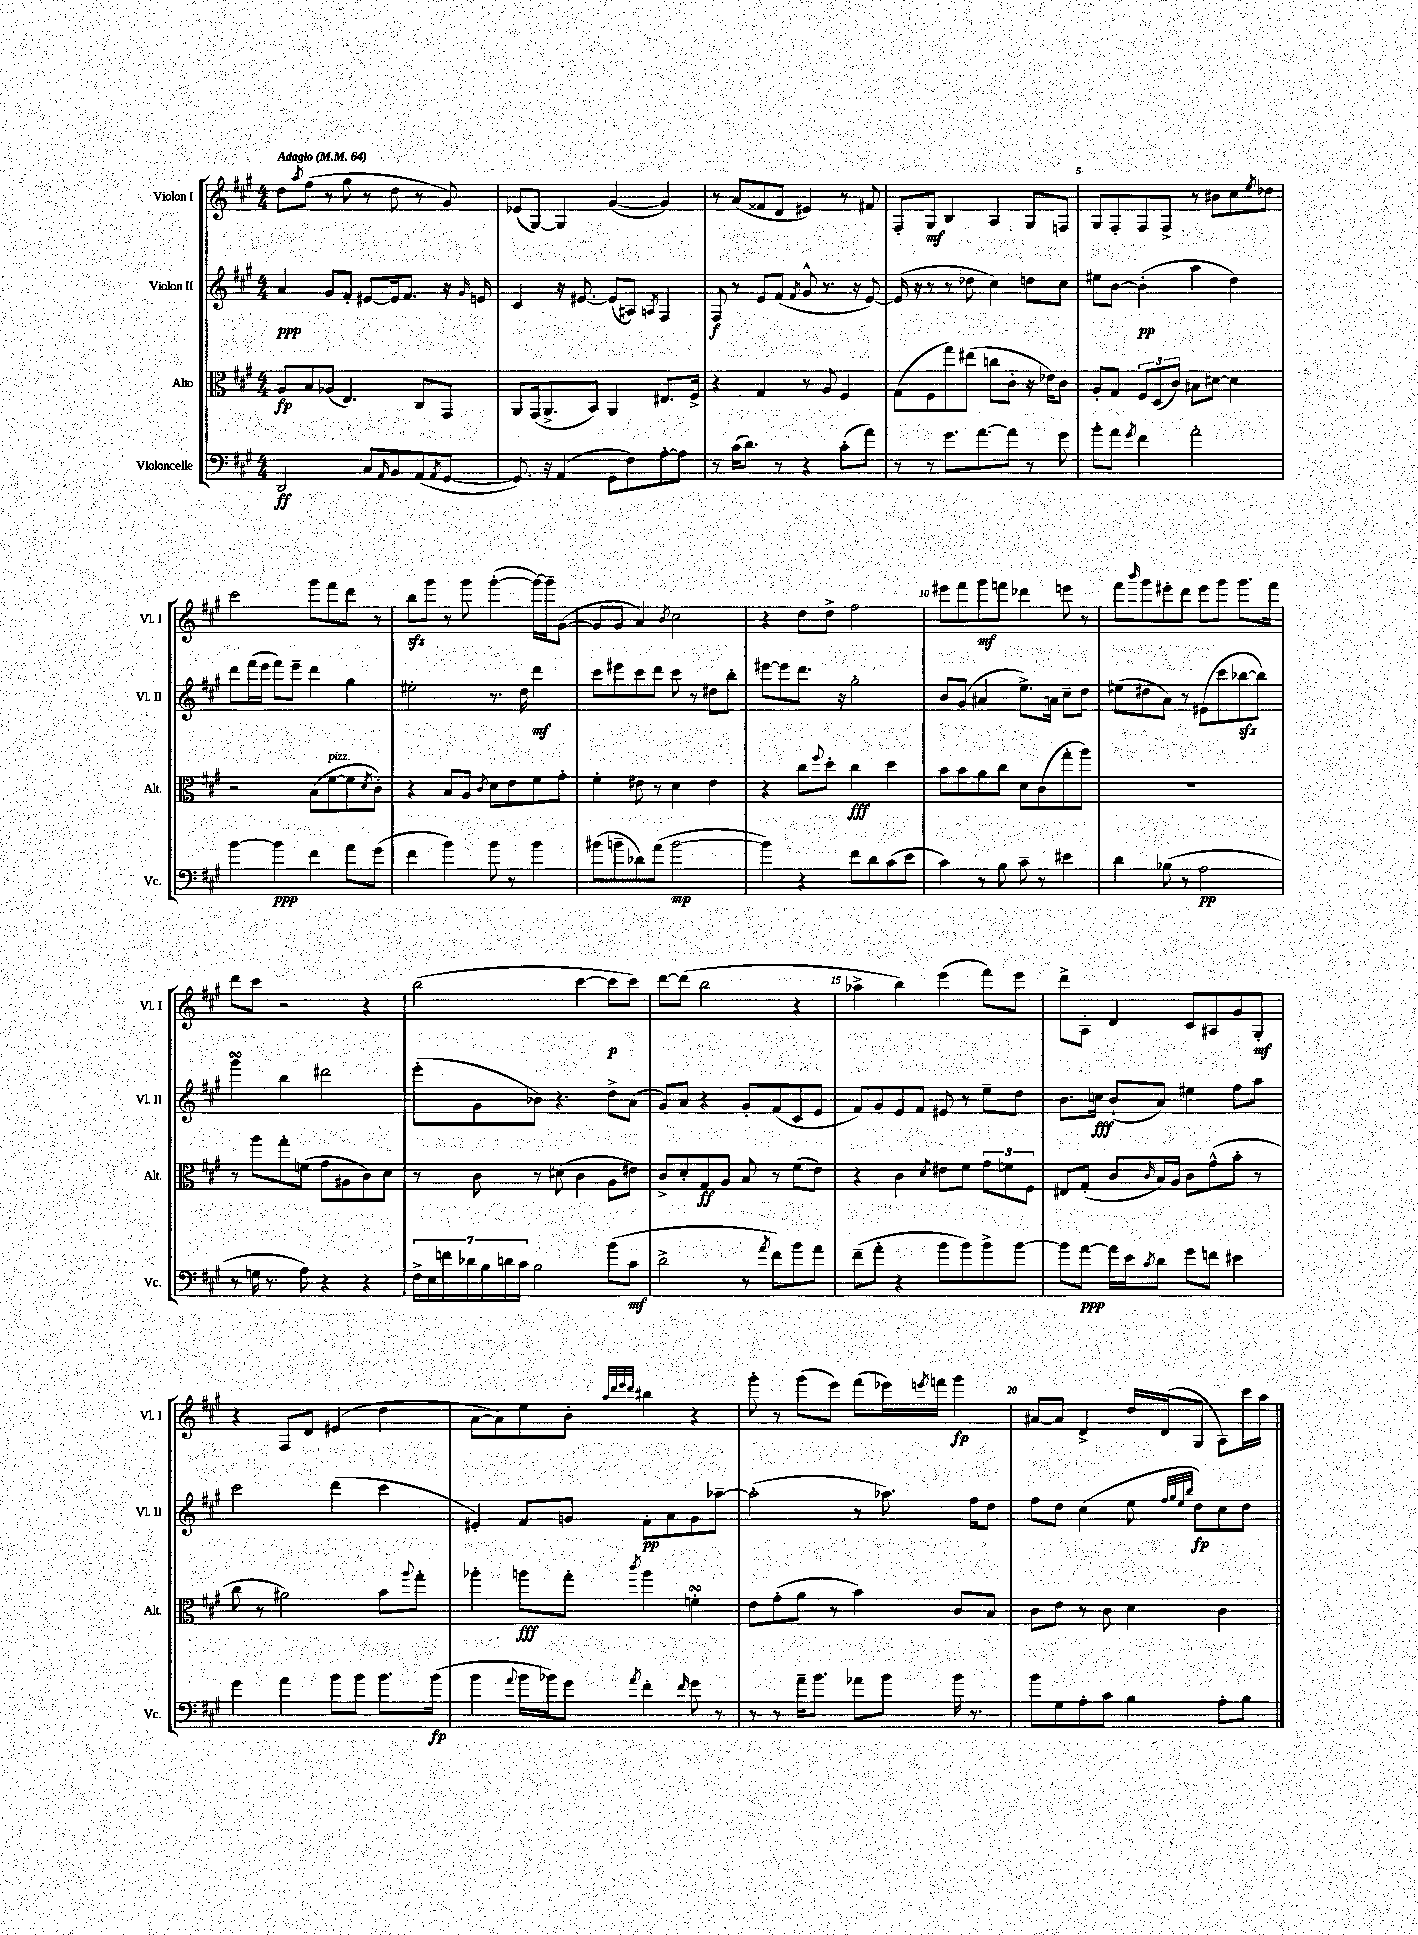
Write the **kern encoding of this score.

**kern	**kern	**kern	**kern
*staff4	*staff3	*staff2	*staff1
*clefF4	*clefC3	*clefG2	*clefG2
*k[f#c#g#]	*k[f#c#g#]	*k[f#c#g#]	*k[f#c#g#]
*M4/4	*M4/4	*M4/4	*M4/4
*MM64	*MM64	*MM64	*MM64
2DD	8A	4a	8dd
.	.	.	8qaa
.	8B	.	(8ff#
.	(8A-	8g#	8r
.	4.E)	8f#'	8gg#
8C#	.	[8e#	8r
16qqAA	.	.	.
8BB	.	16e#]	8dd
.	.	8.f#	.
(8AA	8C#	.	8r
8qAA	.	.	.
[8GG#	8GG#	16r	8g#)
.	.	16qqg#	.
.	.	16e	.
=	=	=	=
8.GG#])	8AA	4c#	(8e-
.	(16GG#	.	[8G#)
16r	8.AA^	.	.
(4AA	.	16r	4G#]
.	.	[8.e#	.
.	8BB)	.	.
8GG#	4AA	(8e#]	([4g#
8F#)	.	8A#)	.
.	.	8qA	.
[8A'	8.E#	4F#	4g#])
8A]	.	.	.
.	16F#^	.	.
=	=	=	=
8r	4r	8F#	8r
(16c#	.	8r	(8a
8.d)	.	.	.
.	4G#	8e	8f##
8r	.	(8f#	8d
.	.	8qf#	.
4r	8r	8g#^^	4e#)
.	8A	8.r	.
(8c#'	4F#	.	8r
.	.	16r	.
8a)	.	[8e)	8f#
=	=	=	=
8r	(8G#	(16e]	8F#'
.	.	16r	.
8r	8F#	8r	8G#
8.g#	8gg#)	8r	4B
.	(8ee#	8dd-	.
[8.a	.	.	.
.	8cc	4cc#)	4A
8a]	8c#'	.	.
8r	16r	8dd	8G#
.	16e-)	.	.
8g#	8c#	8cc#	8F
=	=	=	=
8b'	8A'	8ee#	8G#
8a	8G#	[8b	8F#'
8qg#	.	.	.
4f#	12F#	(4b']	8F#
.	(12D	.	.
.	.	.	8F#^
.	12c#)	.	.
2a'	8B#	4aa	8r
.	[8d#	.	8b#
.	4d#]	4dd)	8cc#
.	.	.	8qee
.	.	.	8dd-
=	=	=	=
[4b	2r	8ddd	2ccc#
.	.	(16fff#	.
.	.	16eee	.
4b]	.	8fff#)	.
.	.	8eee~	.
4f#	(8B	4ddd	8ggg#
.	[8f#	.	8fff#
8a	8f#]	4gg#	8ddd
.	8qd	.	.
(8g#	8c#')	.	8r
=	=	=	=
4f#	4r	2ee#'	8bb
.	.	.	8ggg#
4b)	8B	.	8r
.	8A	.	8ggg#
.	8qc#	.	.
8b	8d	8.r	([4ggg#'
8r	8e	.	.
.	.	16dd	.
4b	8f#	4ddd	16ggg#_)
.	.	.	16ggg#~]
.	8g#'	.	([8g#
=	=	=	=
(8b#	4f#'	8ccc#	8g#]
8b~	.	8eee#	8g#
8d-)	8e#	8ccc#	4a)
(8a	8r	8ddd	.
.	.	.	8qb
[2b	4d	8ccc#	2cc#
.	.	8r	.
.	4e#	8dd#	.
.	.	8bb'	.
=	=	=	=
4b])	4r	[8eee#	4r
.	.	8eee#]	.
4r	8cc#	8.ddd	8dd
.	8qqff#	.	.
.	8dd'	.	8dd^
.	.	16r	.
8f#	4cc#	2gg#'	2ff#
8d	.	.	.
(8c#	4dd	.	.
8e	.	.	.
=	=	=	=
4c#)	8b	8b	8eee#
.	8b	(8g#	8fff#
8r	8a	4a#	8ggg#
8B	8cc#	.	8fff
8c#~	8d	8.ee^)	4ddd-
8r	(8c#	.	.
.	.	16a	.
4e#	8gg#'	8cc#~	8eee
.	8aa)	8dd	8r
=	=	=	=
4d	1r	(8ee#	8fff#
.	.	.	16qqbbb
.	.	8dd#	8ggg#
(8B-	.	8a)	8eee#'
8r	.	8r	8ddd
2A	.	(8e#	8eee#
.	.	8ccc#	8ggg#
.	.	[8bb-	8.ggg#
.	.	8bb-])	.
.	.	.	16fff#
=	=	=	=
8r	8r	4ggg#	8ddd
16G	8aa	.	8ccc#
8.r	.	.	.
.	8gg#'	4bb	2r
8A)	(8f	.	.
4r	8g#	2ddd#	.
.	8A#	.	.
4r	8c#)	.	4r
.	8d	.	.
=	=	=	=
28F#^	8r	(8eee'	(2bb
28E	.	.	.
28f	.	.	.
28d-	.	.	.
.	8c#	8g#	.
28B	.	.	.
28d	.	.	.
28c#	.	.	.
2B	8r	8b-)	.
.	(8d#	4.r	.
.	4c#	.	[4ccc#
(8b	8A	8dd^	8ccc#]
8c#	8e#)	(8a	8ccc#)
=	=	=	=
2d^	8c#^	8g#)	[8ddd
.	8d'	8a	(8ddd]
.	8G#	4r	2bb
.	8A	.	.
8r	8B	8g#'	.
8qa	.	.	.
8f#)	8r	(8f#	.
8b	(8f#	8c#	4r
8a	8e)	8e	.
=	=	=	=
(8f#~	4r	8f#)	4aa-^
8a'	.	8g#	.
4r	4c#	8e	4bb)
.	.	8f#	.
.	8qd	.	.
8b	8e#	8e#	(4eee
8b)	8f#	8r	.
8b^	12g#	8ee~	8fff#)
.	12f	.	.
[8b	.	8dd	8eee
.	12F#	.	.
=	=	=	=
8b]	8E#	8.b	8ddd^
[8a	(8G#'	.	8A'
.	.	16cc	.
16a]	8c#	(8b`	4d
16e	.	.	.
8qc#	16qqc#	.	.
8d	16B)	8a)	.
.	16A	.	.
8g#	8c#	4ee#	8c#
8f	(8g#^^	.	8A#
4e#	8b'	8ff#	8g#
.	8r	8aa	8G#'
=	=	=	=
4g#	8cc#	2ccc#	4r
.	8r	.	.
4a	2a#)	.	8F#
.	.	.	8d
8b	.	(4ddd	(4e#
8b	.	.	.
8.b	8b	4ccc#	4dd
.	8qqaa	.	.
.	8gg#'	.	.
(16b	.	.	.
=	=	=	=
4b	4aa-'	4e#')	[8a
.	.	.	8a])
8qqa	.	.	.
16b	8aa	8f#	8ee
16b-)	.	.	.
8g#	8gg#'	8g	8b'
.	.	.	32qqaa
.	.	.	32qqddd
.	.	.	32qqeee
8qa	8qccc#	.	32qqddd
4f#'	4aa	8f#'	4bb#
.	.	8a	.
16qqf#	.	.	.
8g#	4f'	8g	4r
8r	.	[8aa-~	.
=	=	=	=
8r	8e	(2aa-']	8ggg#'
8r	(8g#'	.	8r
16a~	8a	.	(8ggg#
8.b	.	.	.
.	8r	.	8eee)
8a-	4b)	8r	(8fff#
8b	.	8.aa-)	16eee-)
.	.	.	8qeee
.	.	.	16fff
16b	8c#	.	4ggg#
8.r	.	16ff#	.
.	8B	8dd	.
=	=	=	=
8b	8c#	8ff#	[8a#
8G#	8e	8dd	8a#]
8A'	8r	(4cc#	4d^
8c#	8c#	.	.
4B	4d	8ee	16dd
.	.	.	(16d
.	.	32qqff#	.
.	.	32qqgg#	.
.	.	32qqee	.
.	.	32qqbb	.
.	.	8dd)	8G#
8A'	4c#	8cc#	8A)
8B	.	8dd	16ccc#
.	.	.	16aa
==	==	==	==
*-	*-	*-	*-
